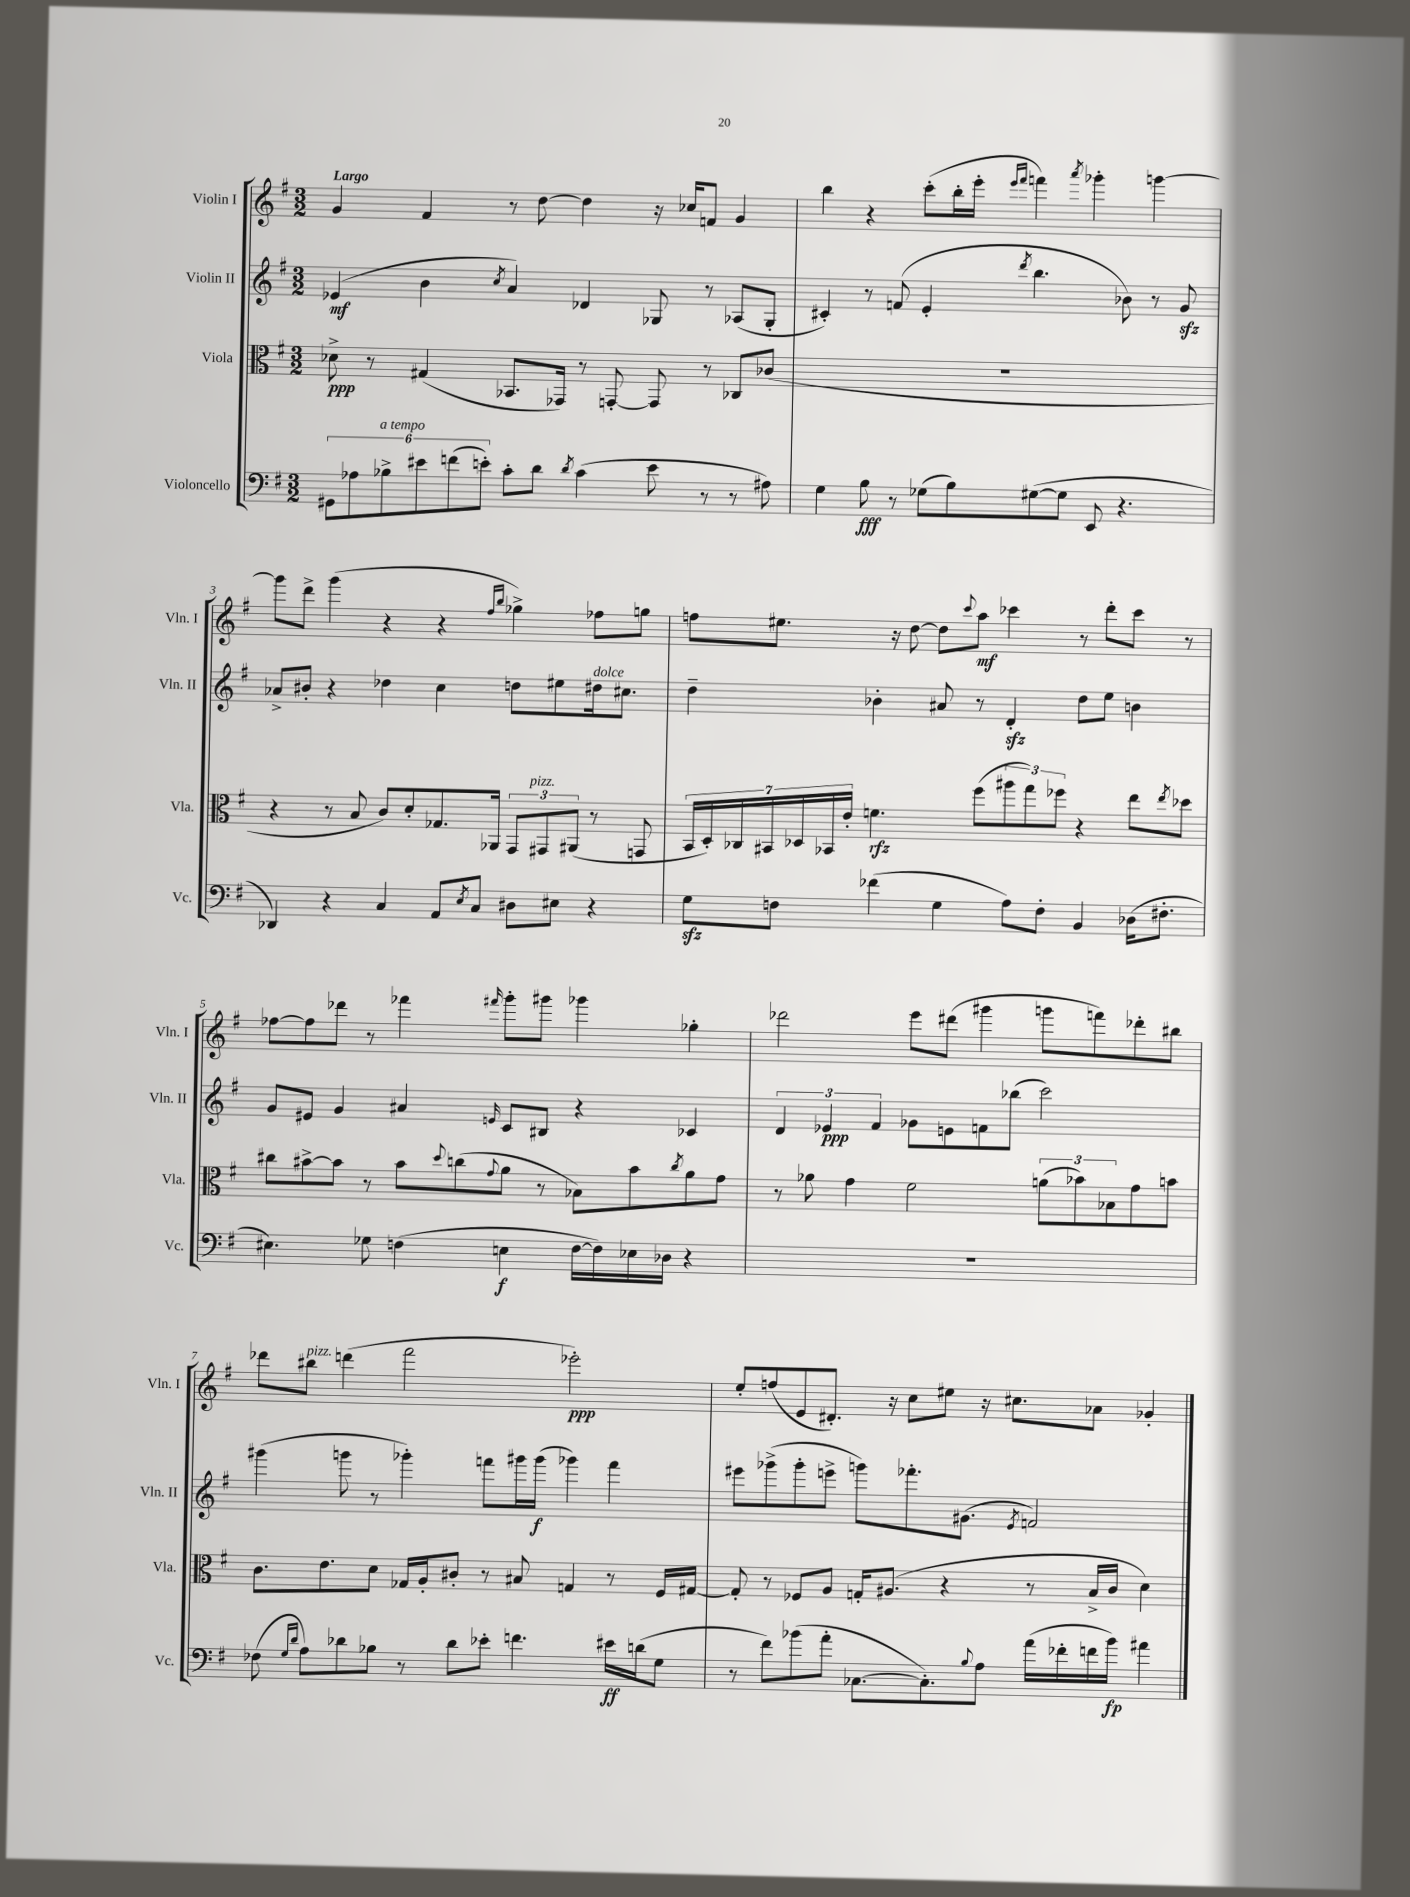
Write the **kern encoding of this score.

**kern	**kern	**kern	**kern
*staff4	*staff3	*staff2	*staff1
*clefF4	*clefC3	*clefG2	*clefG2
*k[f#]	*k[f#]	*k[f#]	*k[f#]
*M3/2	*M3/2	*M3/2	*M3/2
12GG#	8d-^	(4e-	4g
12A-	.	.	.
.	8r	.	.
12B-^	.	.	.
12e#	(4G#	4b	4f#
(12f	.	.	.
12e')	.	.	.
.	.	8qcc	.
8c'	8.BB-	4a)	8r
8d	.	.	[8dd
.	16GG-)	.	.
8qd	.	.	.
(4c	8r	4d-	4dd]
.	[8GG'	.	.
8e	8GG]	8G-	16r
.	.	.	16cc-
8r	8r	8r	8f
8r	8C-	(8A-	4g
8A#)	(8c-	8G-'	.
=	=	=	=
4G	1.r	4c#')	4bb
8B	.	8r	4r
8r	.	(8f	.
(8G-	.	4e'	(8ccc'
8B)	.	.	16bb'
.	.	.	16eee'
.	.	.	16qqeee
.	.	8qddd	16qqfff#
([8G#	.	4.bb	4fff)
8G#]	.	.	.
.	.	.	8qaaa
8EE	.	.	4ggg-'
4.r	.	8b-)	.
.	.	8r	[4ggg
.	.	8g	.
=	=	=	=
4DD-)	4r	8a-^	8ggg]
.	.	8b#'	8ddd^
4r	8r	4r	(4ggg
.	8B	.	.
4C	8c)	4dd-	4r
.	8d'	.	.
8AA	8.G-	4cc	4r
8qE	.	.	.
8C	.	.	.
.	16AA-	.	.
.	.	.	16qqff#
.	.	.	16qqbb
8D#	12GG	8dd	4gg-^)
.	12GG#	.	.
8E#	.	8ee#	.
.	(12AA#	.	.
4r	8r	16dd#	8ff-
.	.	8.cc#	.
.	8GG	.	8gg
=	=	=	=
8G	28BB	4dd~	8ff
.	28D')	.	.
.	28C-	.	.
.	28BB#	.	.
8F	.	.	8.ee#
.	28D-	.	.
.	28BB-	.	.
.	28e'	.	.
(4f-	4.f	4b-'	.
.	.	.	16r
.	.	.	[8dd
4G	.	8a#	8dd]
.	.	.	8qqccc
.	(8ff#	8r	8aa
8A)	12aa#	4d'	4ccc-
.	12gg)	.	.
8F'	.	.	.
.	12ff-	.	.
4BB	4r	8dd	8r
.	.	8ee	8ddd'
(16D-	8ee	4b	8ccc-
8.F#'	.	.	.
.	8qee	.	.
.	8dd-	.	8r
=	=	=	=
4.E#)	8cc#	8g	[8ff-
.	[8b#^	8e#	8ff-]
.	8b#]	4g	8ddd-
8G-	8r	.	8r
(4F	8b#	4a#	4fff-
.	8qqdd	.	.
.	(8cc	.	.
.	8qqg	16qqe	16qqfff#
4E	8a	8c	8ggg'
.	8r	8B#	8ggg#
[16F	8B-)	4r	4ggg-
16F])	.	.	.
16E-	8b#	.	.
16D-	.	.	.
.	8qcc	.	.
4r	8a	4c-	4gg-'
.	8g	.	.
=	=	=	=
1.r	8r	6d	2ddd-
.	8a-	.	.
.	.	6e-	.
.	4g	.	.
.	.	6f#	.
.	2f#	8g-	8eee
.	.	8e	(8ddd#
.	.	8f	4ggg#
.	.	(8bb-	.
.	(12a	2ccc)	8ggg
.	12b-)	.	.
.	.	.	8fff)
.	12B-	.	.
.	8g	.	8ddd-'
.	8b	.	8bb#
=	=	=	=
(8F-	8.c	(4ggg#	8ddd-
16qqG	.	.	.
16qqd	.	.	.
8A)	.	.	8bb#
.	8.e	.	.
8d-	.	8ggg	(4ddd
8B-	8d	8r	.
8r	16G-	4ggg-')	2fff#
.	16A'	.	.
8d-	8c#'	.	.
8e-'	8r	8fff	.
4.f	8B#	16ggg#	.
.	.	(16ggg#	.
.	4G	4ggg-)	2eee-')
16e#	8r	4fff	.
(16d	.	.	.
8G	16F#	.	.
.	[16G#	.	.
=	=	=	=
8r	8G#']	8eee#	8ee'
8f#)	8r	(8ggg-^	(8ff
(8b-	8F-	8ggg-'	8e
8a'	8A	8eee^	8.d#')
[8.C-	16G'	8ggg)	.
.	(8.A#	.	16r
.	.	8.fff-'	8cc
8.C-'])	.	.	.
.	4r	.	8ee#
.	.	(8.g#	.
8qqB	.	.	.
8A	.	.	16r
.	.	.	8.cc#
.	.	8qe	.
(16a	8r	2f)	.
16f-'	.	.	.
16f	16B^	.	8a-
16b-)	16c	.	.
4a#	4d)	.	4g-'
==	==	==	==
*-	*-	*-	*-
